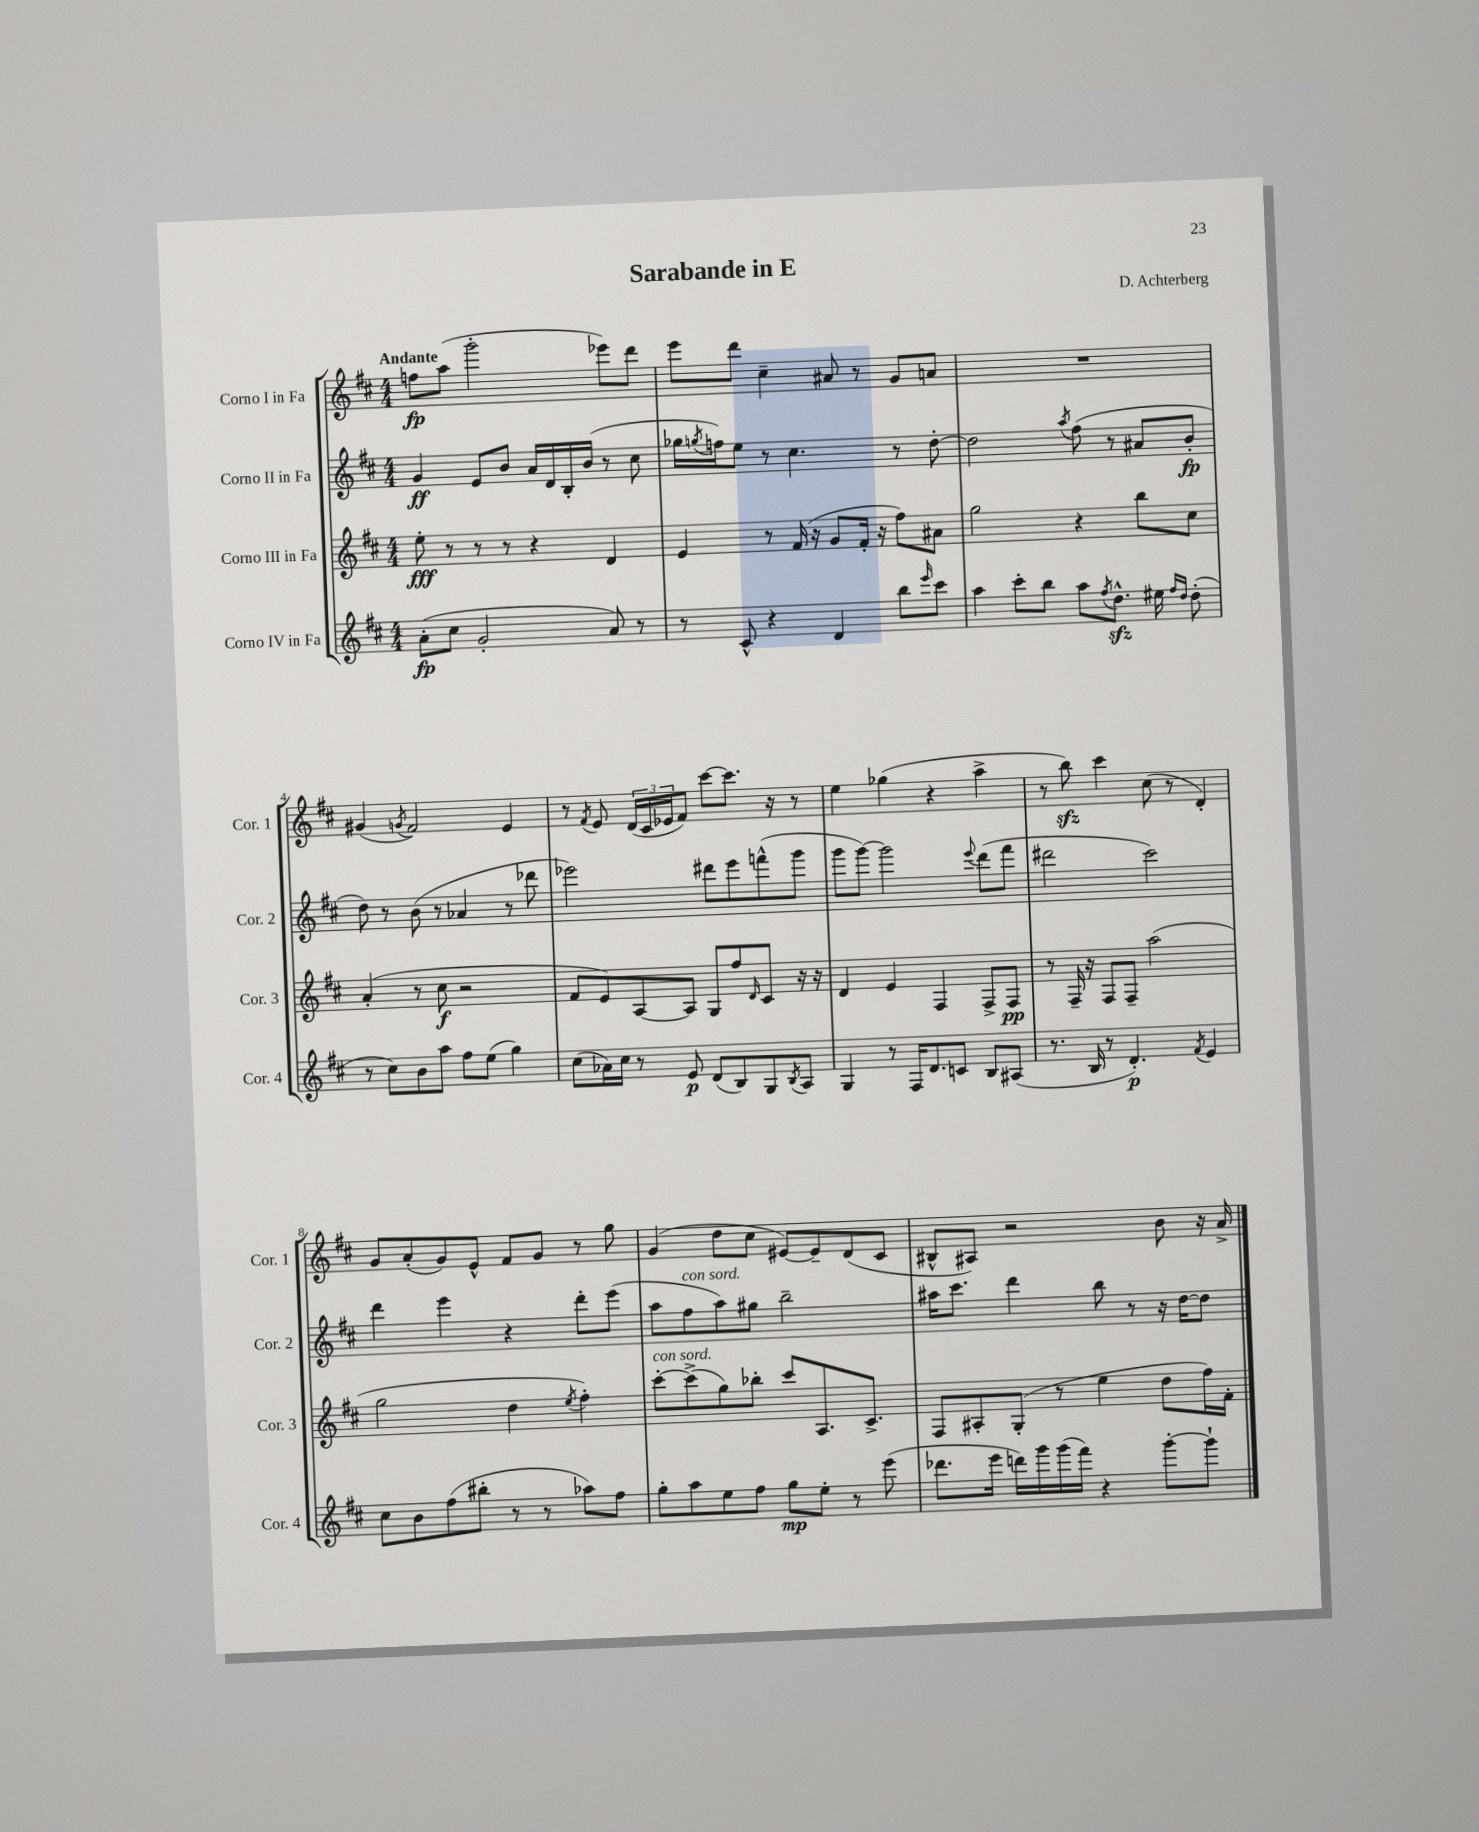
\header { title = "Sarabande in E" composer = "D. Achterberg" }
<<
\new StaffGroup <<
\new Staff = "s0" \with { instrumentName = "Corno I in Fa" shortInstrumentName = "Cor. 1" } {
    \clef treble \key d \major \numericTimeSignature \time 4/4 \tempo "Andante"
    f''8\fp a''8( g'''2-. ees'''8) d'''8 |
    e'''8 d'''8 cis''4-- ais'8 r8 g'8 a'8 |
    R1 |
    gis'4( \acciaccatura { g'8 } fis'2) e'4 |
    r8 \acciaccatura { fis'8 } e'8 \tuplet 3/2 { d'16( cis'16 ees'16 } fis'8) cis'''8~ cis'''8. r16 r8 |
    e''4 ges''4( r4 a''4-> |
    r8 b''8\sfz) cis'''4 cis''8( r8 d'4-.) |
    g'8 a'8-.( g'8) e'8-^ fis'8 g'8 r8 g''8 |
    g'4( d''8 cis''8 eis'8~) eis'8-- d'8( cis'8 |
    bis8-^ ais8) r2 b'8 r16 a'16-> \bar "|." |
}
\new Staff = "s1" \with { instrumentName = "Corno II in Fa" shortInstrumentName = "Cor. 2" } {
    \clef treble \key d \major \numericTimeSignature \time 4/4
    g'4\ff e'8 b'8 a'16 d'16 b16-. b'16( r8 cis''8 |
    ges''16 \acciaccatura { g''8 } f''16) e''8 r8 cis''4. r8 d''8~-. |
    d''2 \acciaccatura { a''8 } fis''8( r8 ais'8 b'8-.\fp |
    d''8) r8 b'8( r8 aes'4 r8 des'''8 |
    ees'''2) dis'''8 ees'''8 f'''8-^( g'''8 |
    g'''8 g'''8~) g'''2 \appoggiatura { e'''8 } d'''8( fis'''8 |
    dis'''2 cis'''2) |
    d'''4 e'''4 r4 d'''8-. e'''8( |
    a''8 fis''8^\markup { \italic "con sord." } a''8) gis''8 b''2-- |
    ais''16 cis'''8. d'''4 b''8 r8 r16 d''16~ d''8 \bar "|." |
}
\new Staff = "s2" \with { instrumentName = "Corno III in Fa" shortInstrumentName = "Cor. 3" } {
    \clef treble \key d \major \numericTimeSignature \time 4/4
    e''8-.\fff r8 r8 r8 r4 d'4 |
    e'4 r8 fis'16( r16 g'8 fis'16-. r16 fis''8) ais'8 |
    g''2 r4 b''8 cis''8 |
    a'4-.( r8 cis''8\f r2 |
    fis'8 e'8) a8~ a8 g8 fis''8 \grace { d'16 } cis'8 r16 r16 |
    d'4 e'4 fis4 fis8-> fis8\pp |
    r8 fis16-- r16 fis8 fis8-- a''2( |
    g''2 d''4 \acciaccatura { e''8 } fis''4-.) |
    cis'''8~-.^\markup { \italic "con sord." } cis'''8->( g''8) bes''8-. cis'''8 a8. cis'8.-> |
    fis8 ais8-. g8-.( r8 e''4 d''8 fis''16) fis'16-. \bar "|." |
}
\new Staff = "s3" \with { instrumentName = "Corno IV in Fa" shortInstrumentName = "Cor. 4" } {
    \clef treble \key d \major \numericTimeSignature \time 4/4
    a'8-.\fp( cis''8 g'2-. a'8) r8 |
    r8 cis'8-^ r4 d'4 b''8 \grace { e'''16 } cis'''8 |
    a''4 cis'''8-. b''8 a''8 \acciaccatura { fis''8 } d''8.-^\sfz eis''16 \grace { fis''16 d''16 } d''8-.( |
    r8 cis''8) b'8 a''8 fis''8 e''8( g''4) |
    cis''8( aes'16) cis''16 r8 e'8\p d'8( b8) g8 \acciaccatura { b8 } a8 |
    g4 r8 fis16 d'8. c'8 b8 ais8( |
    r8. b16 r8 d'4.-.\p) \acciaccatura { fis'8 } e'4 |
    cis''8 b'8 fis''8( bis''8-. r8 r8 aes''8) fis''8 |
    g''8-. a''8 e''8 fis''8 g''8\mp e''8-. r8 e'''8( |
    des'''8. e'''16 d'''16) g'''16 g'''16( fis'''16) r4 g'''8~-. g'''8-! \bar "|." |
}
>>
>>
